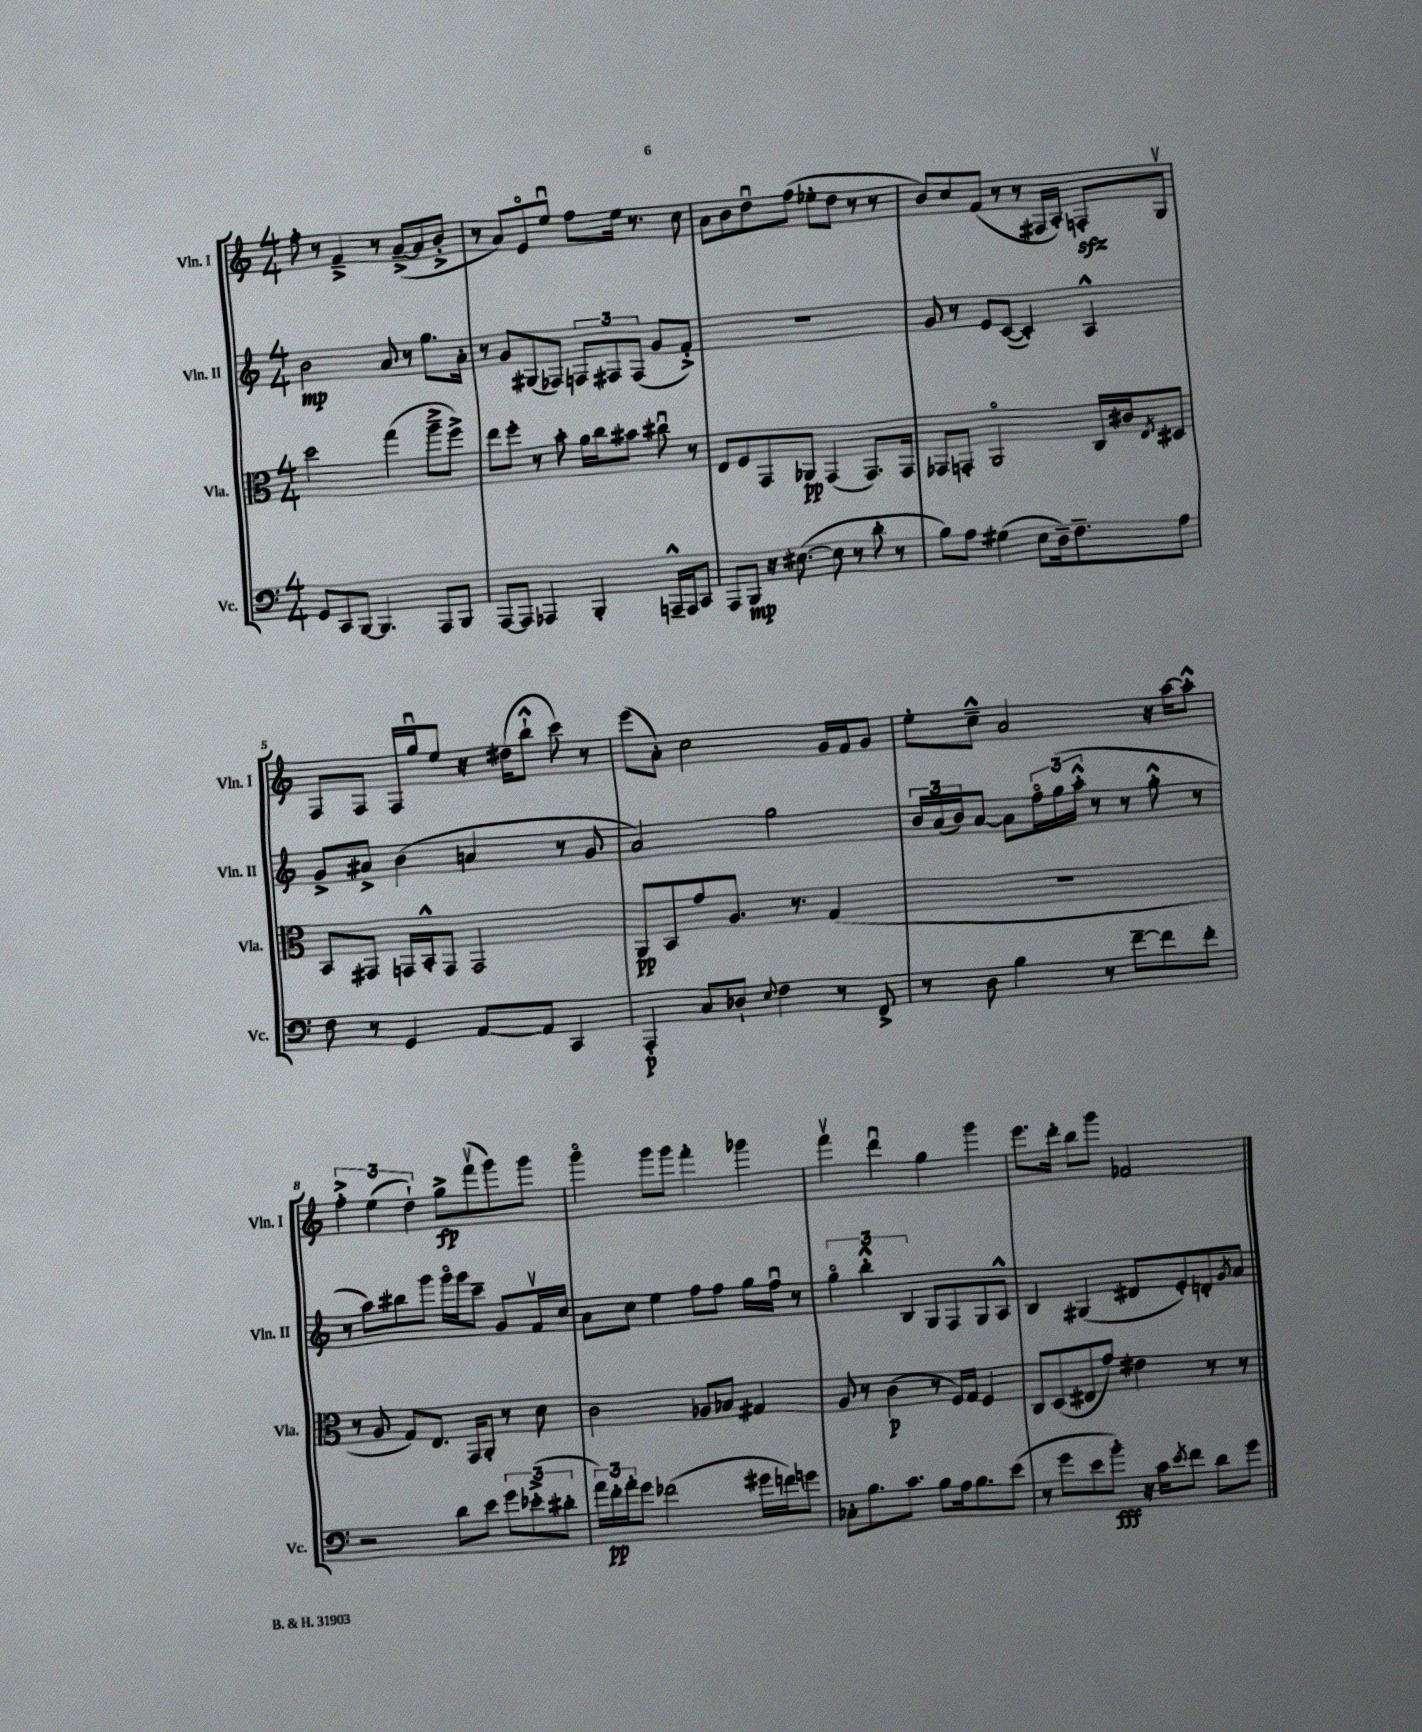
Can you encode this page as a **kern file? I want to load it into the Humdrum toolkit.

**kern	**kern	**kern	**kern
*staff4	*staff3	*staff2	*staff1
*clefF4	*clefC3	*clefG2	*clefG2
*k[]	*k[]	*k[]	*k[]
*M4/4	*M4/4	*M4/4	*M4/4
8GG/L	2dd\	2b\	8ff'\
8CC/	.	.	8r
[8BBB/J	.	.	4f~^/
4.BBB/]	.	.	.
.	(4gg\	8a/	8r
.	.	8r	([8a~^/L
8AAA/L	8aa~^\L	8.gg\L	8a/]
8BBB/J	8ff^\J)	.	8b'^/J
.	.	16a'\Jk	.
=	=	=	=
[8AAA/L	8ee\L	8r	8r
8AAA/]J	8ff'\J	8g/L	8a/L)
4AAA-/	8r	(8G#/	8eo/
.	8b'\	8F-/J)	8eeu/J
4BBB'/	16a\LL	12F/L	8ff\L
.	16cc\J	.	.
.	.	12F#/	.
.	8b#\J	.	16ee\Jk
.	.	(12F#/J	.
.	.	.	8.r
16AAA~^^/LL	8cc#u\	8g/L	.
16AAA/J	.	.	.
8CC/J	8r	8f'^/J)	8cc\
=	=	=	=
8AAA/L	8E/L	1r	8a\L
8BBB/J	8F/	.	8b\
16r	8GG/	.	8ddu\
([8.E#\	.	.	.
.	8AA-/J	.	(8ff\J
8E#\]	(4GG/	.	8ee-'\L
8r	.	.	8dd\J
8d'\	8.GG/L)	.	8r
8r	.	.	8r
.	16GG/Jk	.	.
=	=	=	=
8B\L)	8GG-/L	8g/	8b/L)
8A\J	8GG'/J	8r	8cc/
(4G#\	2AAo/	8e/L	(8f/J
.	.	([8c/J	8r
8E\L	.	4c'/])	8r
16D~\k)	.	.	16F#/LL
8.F~\	.	.	16A'/JJ)
.	16C/LL	4A^^/	8F'/L
.	16c#/J	.	.
.	8qE/	.	.
8A\J	8D#/J	.	8Gv/J
=	=	=	=
8F\	8BB/L	8g^/L	8F/L
8r	8GG#/J	8a#^/J	8F/J
4GG/	16GG/LL	(4b\	16F/LL
.	16BB'^^/J	.	16ggu/J
.	8GG/J	.	8ee/J
[8AA/L	2GG/	4a/	16r
.	.	.	(16dd#\LK
8AA/]J	.	.	8bb`^^\J
4CC/	.	8r	8ccc\)
.	.	8g/	8r
=	=	=	=
4AAA'/	8AA/L	2a/)	(8eee\L
.	8BB/	.	8a'\J)
8C/L	8g/	.	2cc\
8D-`/J	8.A/J	.	.
8qqE/	.	.	.
4F\	.	2gg\	.
.	8.r	.	.
8r	(4G/	.	16g/LL
.	.	.	16f/J
8FF^/	.	.	8g/J
=	=	=	=
8r	1r	24b/LL	8ee'\L
.	.	(24a/	.
.	.	24b/J)	.
8D\	.	[8a/J	8cc~^^\J
4B\	.	8a\]L	2a/
.	.	24ffo\L	.
.	.	(24gg\	.
.	.	24aa'^^\JJ	.
8r	.	8r	.
[8f~\L	.	8r	.
8f\]	.	8gg'^^\	16r
.	.	.	[16aa\LK
8f'\J	.	8r	8aa'^^\]J
=	=	=	=
2r	8r	8r	6ff'^\
.	8A/	8aa\L)	.
.	.	.	(6ee\
.	8G/L)	8bb#\	.
.	.	.	6dd`\)
.	8.E/J	8ggg\J	.
8d\L	.	16gggo\LL	8gg^\L
.	16GG/LK	16ggg\J	.
8e\J	8AA'/J	8ccc~\J	(8fffv\
12g\L	8r	8g/L	8ggg\)
(12e-'^\	.	.	.
.	8d\	16fv/L	8ggg\J
12d#'\J	.	.	.
.	.	16cc/JJ	.
=	=	=	=
24a\LL)	2c\	8a\L	4gggo\
24f'\	.	.	.
24a'\J	.	.	.
8g\J	.	8cc\J	.
(2f-\	.	4ee\	8ggg\L
.	.	.	8ggg\J
.	8A-/L	8ff\L	4fff'\
.	8B-/J	8ff\J	.
16g#\LL	4G#/	16gg\LL	4ggg-\
16f\J)	.	16ffu\JJ	.
8g\J	.	8r	.
=	=	=	=
8C-'\L	8A/	6ggo\	4fffv\
8.B\	8r	.	.
.	.	6bb'^^\	.
.	(4c\	.	4dddu\
8.c\J	.	.	.
.	.	6B/	.
8B\L	8r	8G/L	4gg\
16A\k	16F/LL)	8F/	.
8.B\	16G/JJ	.	.
.	4F/	8G/	4ggg\
(8e\J	.	8A^^/J	.
=	=	=	=
8r	8C/L	4B/	8.eee\L
8g\L	(8D/	.	.
.	.	.	16ddd'\Jk
8e\	8E#/	(4G#/	8bb\L
8b'\J)	8g/J)	.	8ggg\J
16r	4e#\	8d#/L	2f-/
16c\LK	.	.	.
8qe/	.	.	.
8f\J	.	8e'/)	.
8d\L	8r	8d'/	.
.	.	8qg/	.
8g\J	8r	8a/J	.
==	==	==	==
*-	*-	*-	*-
